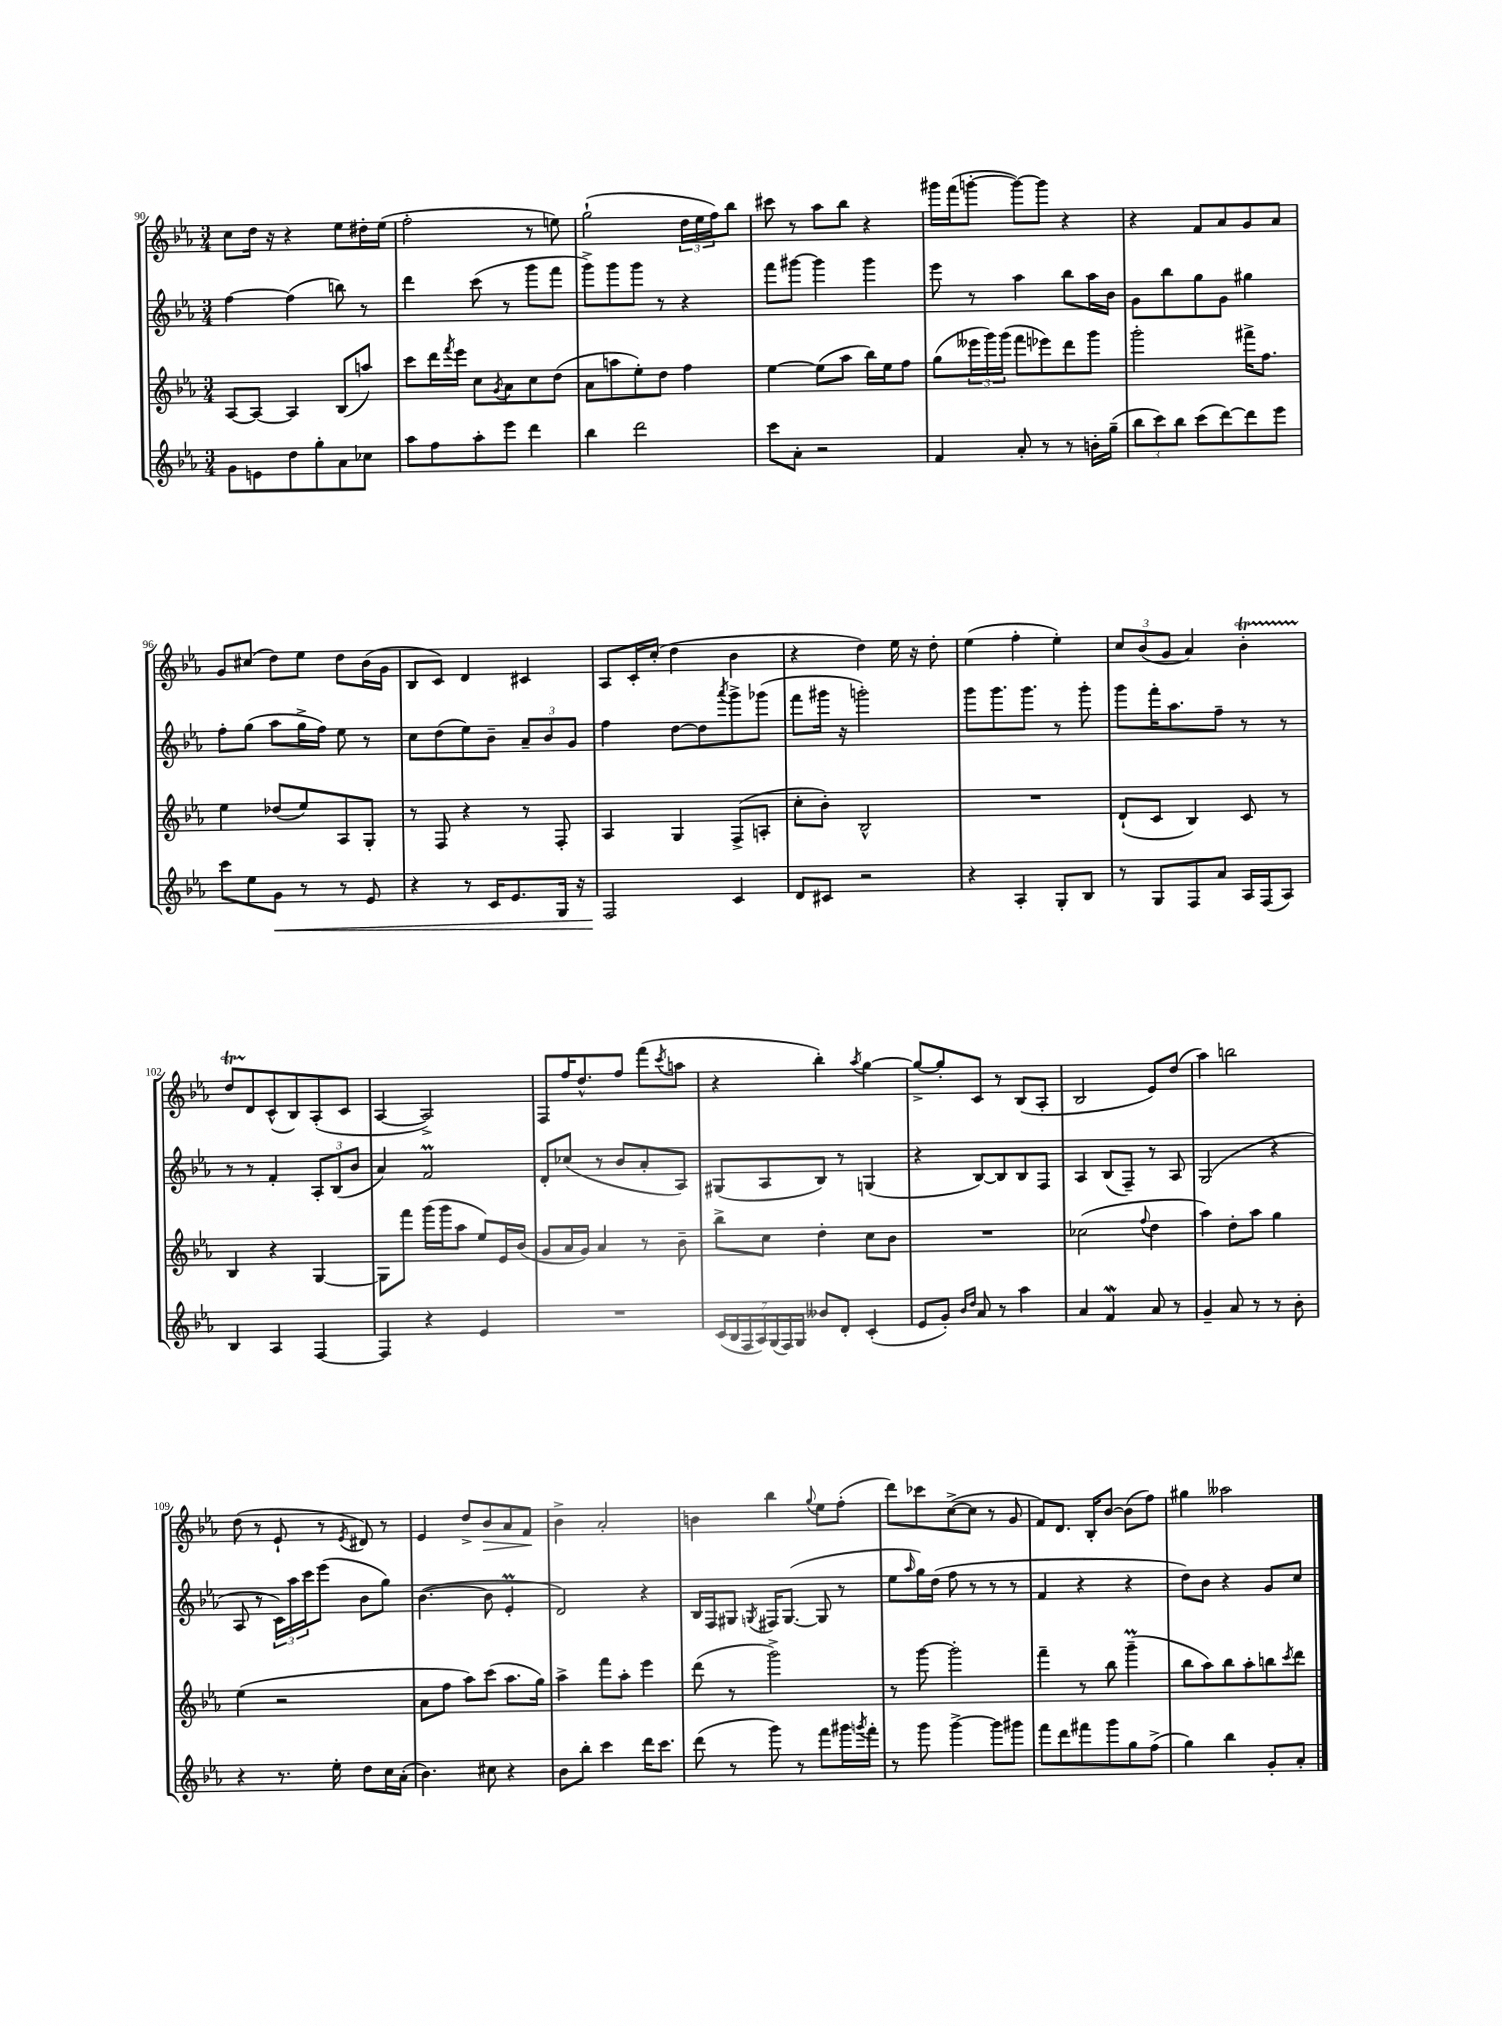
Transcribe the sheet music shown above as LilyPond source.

<<
\new StaffGroup <<
\new Staff = "s0" {
    \clef treble \key ees \major \numericTimeSignature \time 3/4
    c''8 d''16 r16 r4 ees''8 dis''16-. ees''16( |
    f''2-. r8 e''8) |
    g''2-!( \tuplet 3/2 { d''16 ees''16 f''16) } bes''8 |
    cis'''8 r8 aes''8 bes''8 r4 |
    gis'''16 f'''16( g'''8~-. g'''8~) g'''8 r4 |
    r4 f'8 aes'8 g'8 aes'8 |
    g'8 cis''8( d''8) ees''8 d''8 bes'16( g'16 |
    bes8 c'8) d'4 cis'4 |
    aes8 c'16-. c''16-.( d''4 bes'4 |
    r4 d''4) ees''16 r16 d''8-. |
    ees''4( f''4-. ees''4-.) |
    \tuplet 3/2 { c''8 bes'8( g'8 } aes'4) bes'4-.\startTrillSpan |
    d''8 d'8\stopTrillSpan c'8-^( bes8) aes8-.( c'8 |
    aes4~ aes2->) |
    f8 f''16 d''8.-^ f''8 f'''8( \acciaccatura { c'''8 } a''8 |
    r4 bes''4-.) \acciaccatura { aes''8 } g''4~ |
    g''8~-> g''8-. c'8 r8 bes8( aes8-. |
    bes2 ees'8) d''8( |
    aes''4) b''2 |
    d''8( r8 ees'8-! r8 \acciaccatura { ees'8 } dis'8) r8 |
    ees'4 d''8-> bes'8\> aes'8 f'8\! |
    bes'4-> aes'2-. |
    b'4 bes''4 \appoggiatura { g''8 } ees''8 f''8-.( |
    d'''8) ces'''8 c''8~->( c''8 r8 g'8 |
    f'8) d'8. bes16-. bes'8~ bes'8( f''8) |
    gis''4 aeses''2 \bar "|." |
}
\new Staff = "s1" {
    \clef treble \key ees \major \numericTimeSignature \time 3/4
    f''4~ f''4( b''8) r8 |
    d'''4 c'''8( r8 g'''8 f'''8 |
    g'''8->) g'''8 g'''8 r8 r4 |
    f'''8 gis'''8~ gis'''4 gis'''4 |
    ees'''8 r8 aes''4 bes''8 aes''16 bes'16 |
    g'8 bes''8 g''8 g'8 gis''4 |
    f''8-. g''8( aes''8 g''16-> f''16) ees''8 r8 |
    c''8 d''8( ees''8) bes'8-- \tuplet 3/2 { aes'8-- bes'8 g'8 } |
    f''4 d''8~ d''8 \acciaccatura { aes'''8 } g'''8-> ges'''8( |
    f'''8 gis'''16 r16 g'''2-.) |
    g'''8 g'''8. g'''8. r8 g'''8-. |
    g'''8 f'''16-. aes''8. f''8-- r8 r8 |
    r8 r8 f'4-. \tuplet 3/2 { aes8-. bes8( bes'8 } |
    aes'4) f'2\prall |
    d'8-. ces''8( r8 bes'8 aes'8-. aes8) |
    gis8( aes8 bes8) r8 g4( |
    r4 bes8~) bes8 bes8 f8 |
    aes4 bes8( f8--) r8 aes8 |
    g2( r4 |
    aes8 r8 \tuplet 3/2 { c'16) aes''16 c'''16 } ees'''8( bes'8 g''8) |
    bes'4.~( bes'8 ees'4-.\prall |
    d'2) r4 |
    bes16 f16 gis8 \acciaccatura { g8 } fis16 g8.~( g8 r8 |
    ees''8 \grace { aes''16 } g''16) d''16( f''8 r8 r8 r8 |
    f'4 r4 r4 |
    d''8) bes'8 r4 g'8 c''8 \bar "|." |
}
\new Staff = "s2" {
    \clef treble \key ees \major \numericTimeSignature \time 3/4
    aes8~ aes8~ aes4 bes8( a''8) |
    c'''8 d'''16 \acciaccatura { f'''8 } ees'''16 c''8 \acciaccatura { g'8 } aes'8 c''8 d''8( |
    aes'8 a''8 ees''8-.) d''8 f''4 |
    ees''4~ ees''8( aes''8 bes''16) ees''16 f''8 |
    g''8( \tuplet 3/2 { eeses'''16 g'''16) g'''16( } f'''8 ees'''8) d'''8 g'''8 |
    g'''2-. fis'''16-> f''8. |
    ees''4 des''8( ees''8) aes8 g8-. |
    r8 f8 r4 r8 f8-. |
    aes4 g4 f8->( a8-. |
    c''8-. bes'8-.) bes2-^ |
    R2. |
    d'8-!( c'8 bes4) c'8 r8 |
    bes4 r4 g4~ |
    g8 f'''8 g'''16( g'''16 aes''8 ees''8) ees'16 bes'16( |
    g'8 aes'16 g'16) aes'4 r8 bes'8-- |
    bes''8-> c''8 d''4-. c''8 bes'8 |
    R2. |
    ces''2( \appoggiatura { f''8 } d''4 |
    aes''4) d''8-. aes''8 g''4 |
    ees''4( r2 |
    aes'8 f''8 aes''8) c'''8( aes''8. g''16) |
    aes''4-> f'''8 aes''8-. ees'''4 |
    d'''8( r8 g'''2->) |
    r8 g'''8~ g'''2-. |
    f'''4-- r8 bes''8 g'''4--\prall( |
    bes''8 aes''8) bes''8 aes''8-. b''8 \acciaccatura { c'''8 } d'''8 \bar "|." |
}
\new Staff = "s3" {
    \clef treble \key ees \major \numericTimeSignature \time 3/4
    g'8 e'8 d''8 g''8-. aes'8 ces''8 |
    aes''8 f''8 aes''8-. ees'''8 d'''4 |
    bes''4 d'''2 |
    c'''8 aes'8-. r2 |
    f'4 aes'8-. r8 r8 b'16-. g''16--( |
    \tuplet 3/2 { bes''8 c'''8) bes''8 } c'''8( d'''8~) d'''8 ees'''8 |
    c'''8 ees''8 g'8\< r8 r8 ees'8 |
    r4 r8 c'16 ees'8. g16 r16 |
    f2\! c'4 |
    d'8 cis'8 r2 |
    r4 aes4-. g8-. bes8 |
    r8 g8 f8 aes'8 aes16 f16( aes8) |
    bes4 aes4 f4~ |
    f4 r4 ees'4 |
    R2. |
    \tuplet 7/4 { c'16( bes16 f16 aes16) g16( f16) g16 } beses'8 d'8-. c'4-.( |
    ees'8 g'8-.) \grace { bes'16 d''16 } aes'8 r8 aes''4 |
    aes'4 f'4\mordent aes'8 r8 |
    g'4-- aes'8 r8 r8 bes'8-. |
    r4 r8. ees''16-. d''8 c''16 aes'16-.( |
    bes'4.) cis''8 r4 |
    bes'8 bes''8-. c'''4 d'''16 c'''8. |
    d'''8( r8 g'''8) r8 f'''8 gis'''16 \acciaccatura { g'''8 } f'''16-. |
    r8 g'''8 g'''4~-> g'''8 gis'''8 |
    f'''8 d'''8 fis'''8 g'''8 g''8 f''8->( |
    g''4) bes''4 g'8-. aes'8-. \bar "|." |
}
>>
>>
\layout { \context { \Score currentBarNumber = #90 } }
